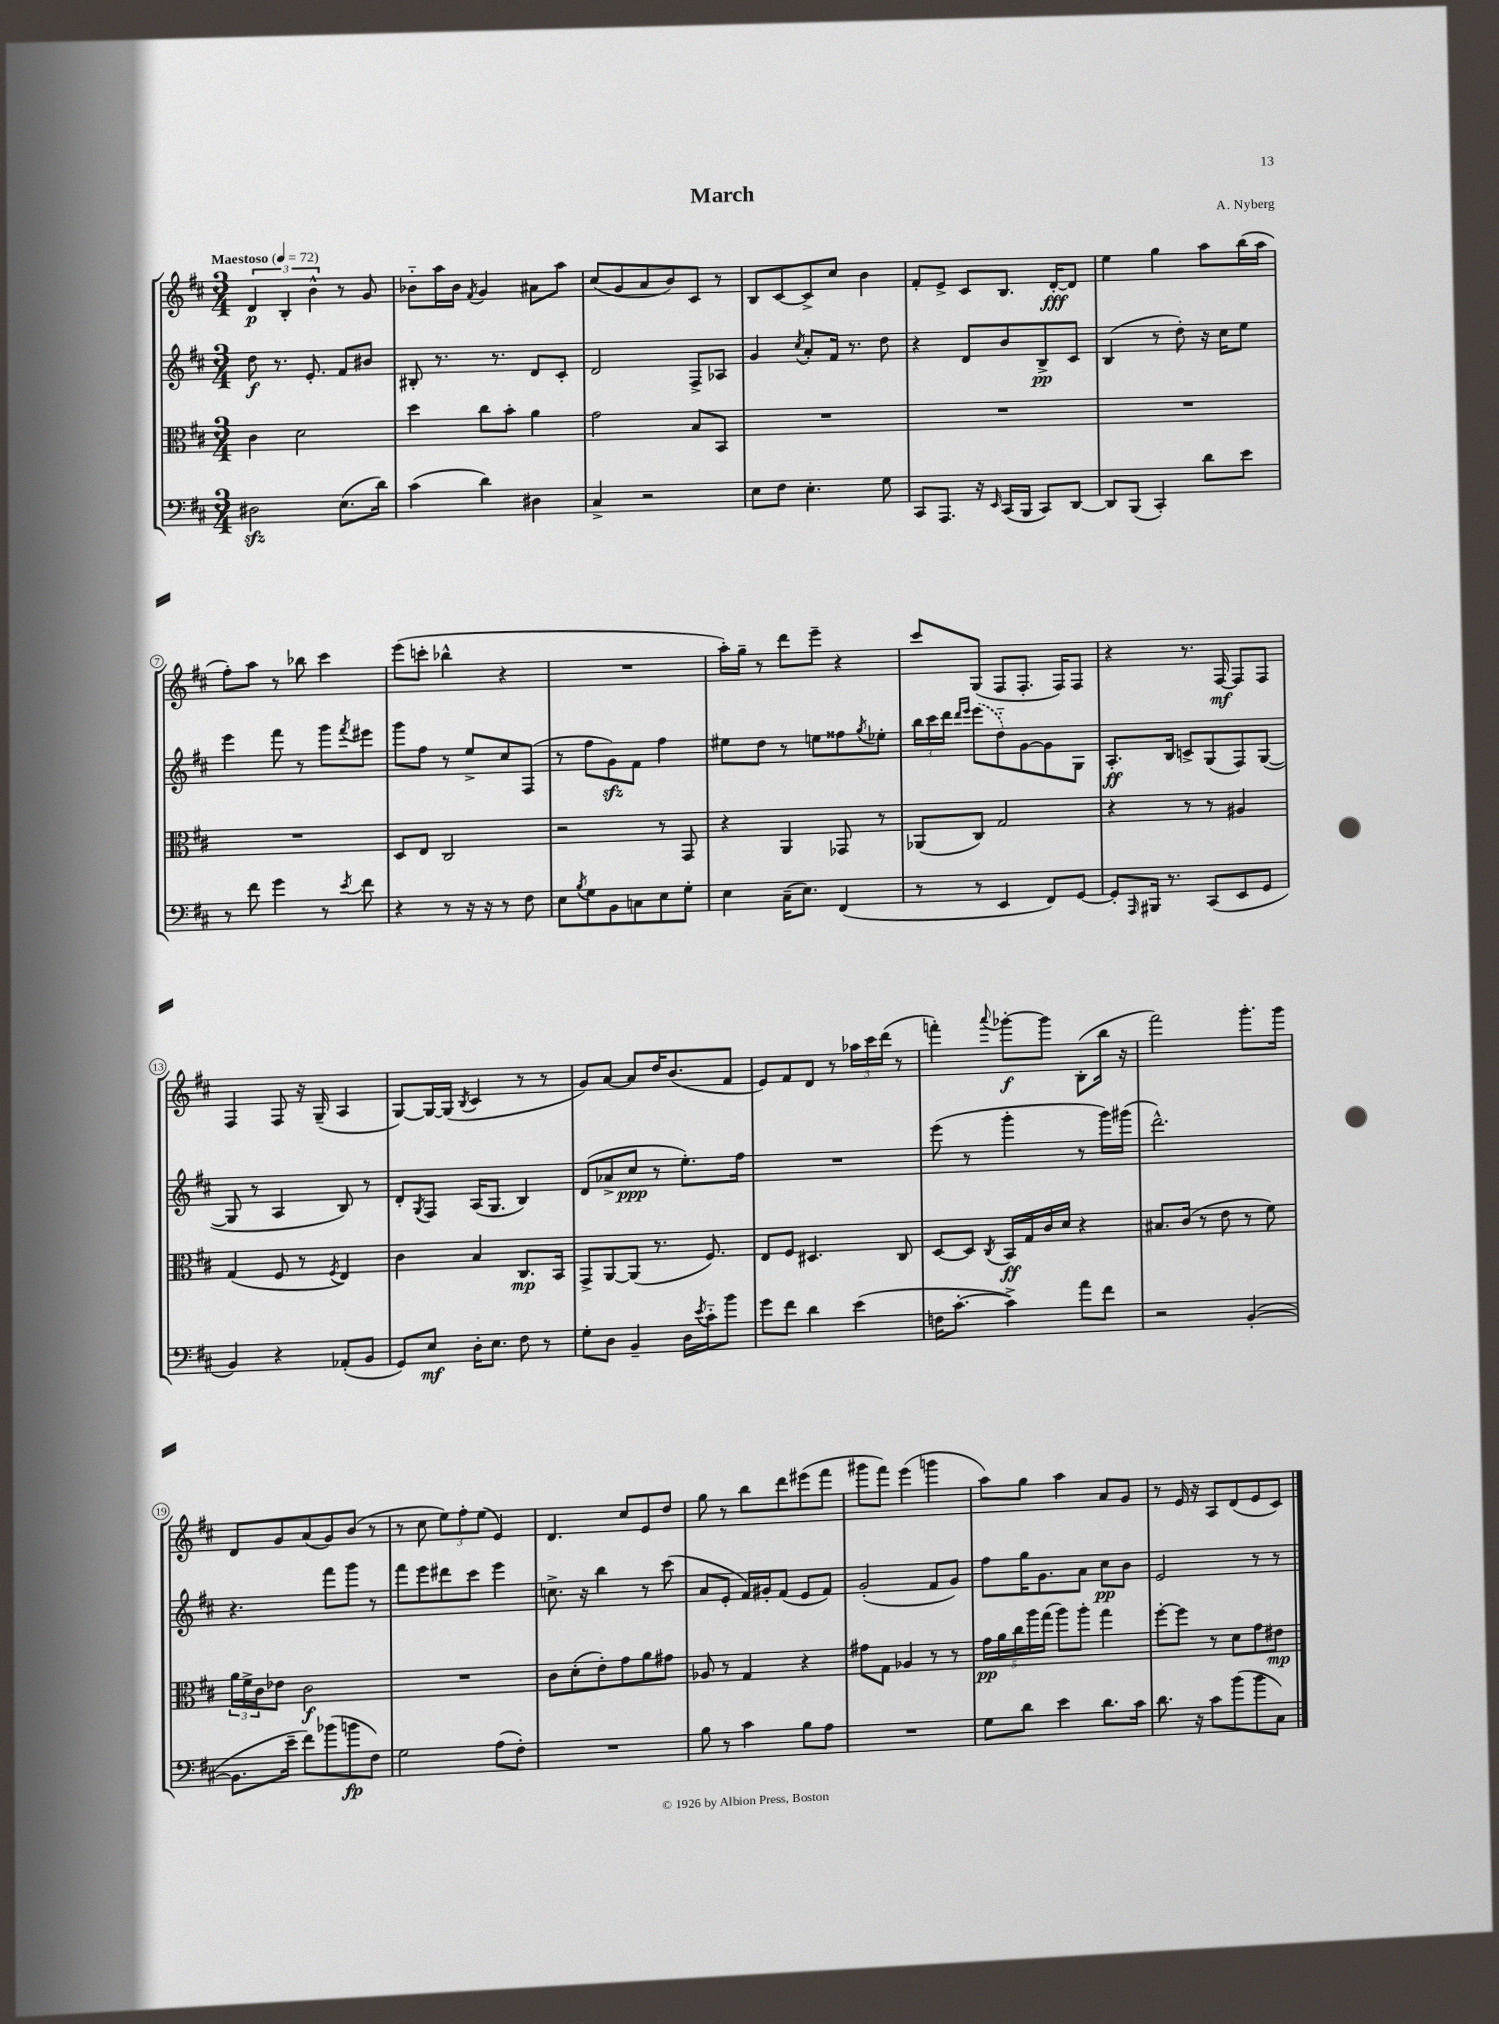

**kern	**kern	**kern	**kern
*staff4	*staff3	*staff2	*staff1
*clefF4	*clefC3	*clefG2	*clefG2
*k[f#c#]	*k[f#c#]	*k[f#c#]	*k[f#c#]
*M3/4	*M3/4	*M3/4	*M3/4
*MM72	*MM72	*MM72	*MM72
2D#	4c#	8dd	6d
.	.	8.r	.
.	.	.	6B'
.	2d	.	.
.	.	8.e'	.
.	.	.	6b^^
(8.E	.	8f#	8r
.	.	8b#	8g
16d)	.	.	.
=	=	=	=
(4c#	4dd	8B#'	8b-'~
.	.	8.r	16aa
.	.	.	16b-
.	.	.	8qf#
4d)	8cc#	.	4g
.	.	8.r	.
.	8b'	.	.
4D#	4a	8d	8a#
.	.	8c#'	8aa
=	=	=	=
4C#^	2g	2d	(8cc#
.	.	.	8g
2r	.	.	8a
.	.	.	8b)
.	8B	8F#^	8c#
.	8BB	8A-	8r
=	=	=	=
8E	2.r	4g	8B
8F#	.	.	[8c#
.	.	8qcc#	.
4.E'	.	8a'	8c#^]
.	.	16f#	8cc#
.	.	8.r	.
.	.	.	4b
8G	.	8dd	.
=	=	=	=
8CC#	2.r	4r	8f#'
8.AAA	.	.	8e^
.	.	8d	8c#
16r	.	.	.
16qqEE	.	.	.
(16CC#	.	8b	8.B
16BBB	.	.	.
8CC#)	.	8B^	.
.	.	.	[16d'
[8DD	.	8c#	8d]
=	=	=	=
8DD]	2.r	(4B	4ee
(8BBB	.	.	.
4CC#')	.	8r	4gg
.	.	8dd')	.
8d	.	16r	8aa
.	.	16cc#	.
8e	.	8ee	(16bb
.	.	.	16aa
=	=	=	=
8r	2.r	4eee	8ff#')
8f#	.	.	8aa
4g	.	8fff#	8r
.	.	8r	8bb-
8r	.	8ggg	4ccc#
8qe	.	8qfff#	.
8f#	.	8eee#	.
=	=	=	=
4r	8D	8ggg	(8eee
.	8E	8ff#	8ccc'
8r	2C#	8r	4bb-^^
16r	.	8ee^	.
16r	.	.	.
8r	.	8cc#	4r
8F#	.	(8F#	.
=	=	=	=
8E	2r	8r	2.r
8qB	.	.	.
8G	.	8ff#	.
8BB	.	8g)	.
8C	.	8f#	.
8E	8r	4ff#	.
8G'	8GG	.	.
=	=	=	=
4E	4r	8ee#	16aa')
.	.	.	16gg~
.	.	8dd	8r
(16C#~	4AA	8r	8ddd
8.E)	.	.	.
.	.	8ee	8eee~
(4FF#	8GG-	8ff##	4r
.	.	8qgg	.
.	8r	8ee-'	.
=	=	=	=
8r	(8AA-	24bb	8ccc#
.	.	24ccc#	.
.	.	24ddd	.
.	.	16qqddd	.
.	.	16qqeee	.
8r	8C#)	(8eee	(8G
4EE	2G	8dd'~)	8F#
.	.	[8g	8.F#'
8FF#)	.	8g]	.
.	.	.	16F#)
[8GG	.	8G	8F#
=	=	=	=
8GG']	4r	8.A'	4r
16qqAAA	.	.	.
16BBB#	.	.	.
8.r	.	16B	.
.	8r	8c^	8.r
(8CC#	8r	(8G	.
.	.	.	[16F#
8EE	4A#	8F#)	8F#]
8GG	.	([8G	8F#
=	=	=	=
4BB)	(4G	8G]	4F#
.	.	8r	.
4r	8F#	4A	8F#
.	8r	.	16r
.	.	.	(16G~
.	8qF#	.	.
(8AA-'	4E)	8B)	4A
8BB	.	8r	.
=	=	=	=
8GG)	4c#	8d'	[8G)
.	.	8qG	.
8E	.	8F#	16G_
.	.	.	(16G]
.	.	.	8qB
16D'	4B	(16A	4c#
8.E	.	8.G	.
8F#	8.C#	4B)	8r
8r	.	.	8r
.	16BB	.	.
=	=	=	=
8G'	8GG^	(8d	8g)
8D	[8AA	8a-^	[8a
4BB~	(8AA]	8cc#	8a]
.	8.r	8r	16dd
.	.	.	(8.b
16D	.	8.ee')	.
8qe	.	.	.
16c#'~	8.F#)	.	.
8b	.	.	8f#
.	.	16ff#	.
=	=	=	=
8g	8E	2.r	8e)
8f#	8F#	.	8f#
4d	4.D#	.	8d
.	.	.	8r
(4e	.	.	24aa-
.	.	.	24ccc#
.	.	.	(24ddd
.	8C#	.	8r
=	=	=	=
16F	[8D	(8eee	4fff')
[8.c#'	.	.	.
.	8D]	8r	.
.	8qC#	.	8qqaaa
4c#^])	16BB	4ggg'	[8ggg-'
.	16G	.	.
.	16c#	.	8ggg-]
.	16d	.	.
8a	4r	8r	(8B'
8f#	.	16ggg)	16bb
.	.	(16ggg#	16r
=	=	=	=
2r	8.B#	2.ddd^^)	2fff#)
.	(16c#	.	.
.	8r	.	.
.	8e	.	.
([4BB'	8r	.	8.ggg'
.	8f#)	.	.
.	.	.	16ggg
=	=	=	=
8.BB]	24a	4.r	8d
.	24f#^	.	.
.	24c#	.	.
.	8e-	.	8g
16e~	.	.	.
8f#)	2c#	.	(8a
(8b-	.	8fff#	8g)
8b	.	8ggg	(8b
8F#)	.	8r	8r
=	=	=	=
2G	2.r	8fff#	8r
.	.	8eee	8cc#
.	.	8ddd#	12ee)
.	.	.	12ff#'
.	.	8ccc#	.
.	.	.	(12ee
(8A	.	4eee	4e)
8F#')	.	.	.
=	=	=	=
2.r	8c#	8.cc^	4.d
.	(8d'	.	.
.	.	16r	.
.	8e')	4bb	.
.	8g	.	8cc#
.	8a	8r	8e
.	8g#	(8ccc#	8dd
=	=	=	=
8B	8A-	8a	8gg
8r	8r	8e'	8r
4c#	4G	16f#)	8bb
.	.	16g#'	.
.	.	(8f#	8ddd
8B	4r	8e	(8eee#
8A	.	8f#)	8fff#
=	=	=	=
2.r	8g#	(2g'	8ggg#
.	8G	.	8fff#)
.	4A-	.	(4eee
.	8r	8f#	4ggg
.	8r	8g)	.
=	=	=	=
8G	20g	8ff#	8aa)
.	20a	.	.
.	20cc#	.	.
8d	.	16gg	8gg
.	20aa	.	.
.	.	8.g	.
.	(20gg	.	.
4e	8aa)	.	4aa
.	8aa'	8a	.
8.d	4gg	8cc#	8a
.	.	8b	8g
16c#	.	.	.
=	=	=	=
8.d	[8ff#'	2e	8r
.	8ff#]	.	16e
16r	.	.	16r
8c#	8r	.	8A
(8b	8d	.	(8d
8b	8g	8r	8e
8C#)	8e#	8r	8c#)
==	==	==	==
*-	*-	*-	*-
